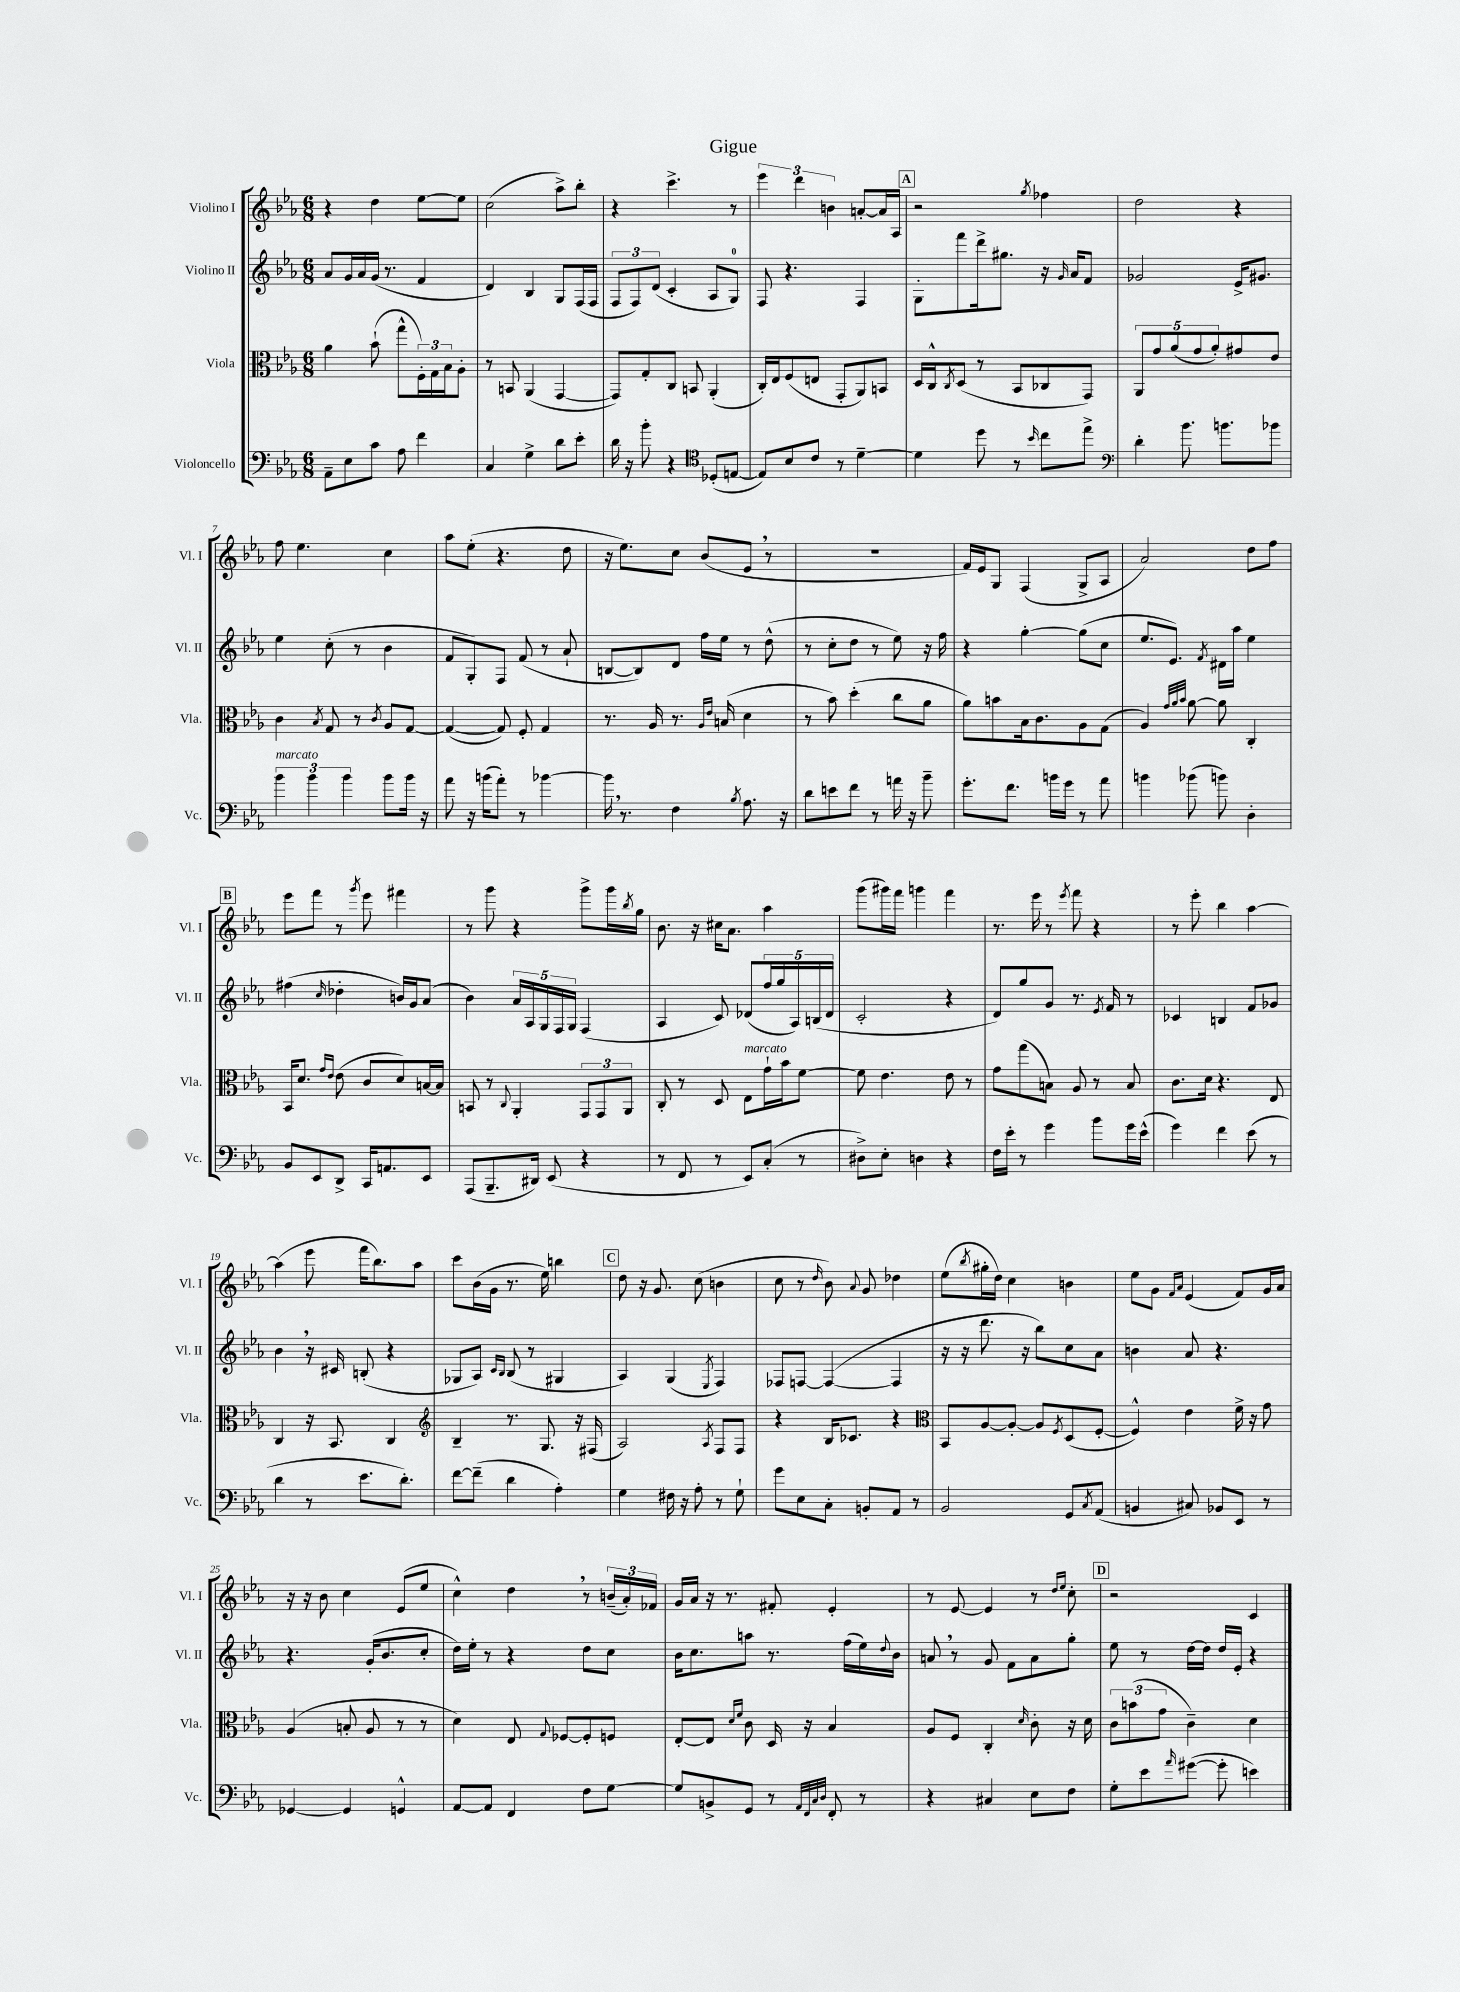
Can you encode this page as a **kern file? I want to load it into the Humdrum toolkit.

**kern	**kern	**kern	**kern
*staff4	*staff3	*staff2	*staff1
*clefF4	*clefC3	*clefG2	*clefG2
*k[b-e-a-]	*k[b-e-a-]	*k[b-e-a-]	*k[b-e-a-]
*M6/8	*M6/8	*M6/8	*M6/8
8AA-~	4a-	8a-	4r
8E-	.	16g	.
.	.	16a-	.
8c	(8b-`	(16g	4dd
.	.	8.r	.
8A-	8gg^^	.	.
4f	24F')	4f	[8ee-
.	24G	.	.
.	24B-	.	.
.	8A-'	.	8ee-]
=	=	=	=
4C	8r	4d)	(2cc
.	8BB	.	.
4G^	(4AA-	4B-	.
8d	[4GG	8G	8aa-^)
8e-'	.	(16F	8bb-'
.	.	16F	.
=	=	=	=
16d	8GG])	12F	4r
16r	.	.	.
.	.	12F)	.
8b-'	8G'	.	.
.	.	(12d	.
4r	8C	4c'	4.ccc^
.	8BB	.	.
*clefC4	*	*	*
(8D-'	(4AA-'	8A-	.
[8E	.	8G)	8r
=	=	=	=
8E])	16C')	8F	6eee-
.	16E-	.	.
8B-	(8F	4.r	.
.	.	.	6ddd
8c	8E	.	.
.	.	.	6b
8r	8GG'	.	.
[4d~	8AA-)	4F	[8a'
.	8BB	.	16a]
.	.	.	16A-
=	=	=	=
4d]	16D	8G'	2r
.	16C^^	.	.
.	8qC	.	.
.	(8D	8fff	.
8dd	8r	16ddd^	.
.	.	8.gg#	.
8r	8BB-	.	.
16qqb-	.	.	8qgg
8cc	8C-	16r	4ff-
.	.	16qqg	.
.	.	16a-	.
8ee-^	8GG)	8f	.
=	=	=	=
*clefF4	*	*	*
4d'	10AA-	2g-	2dd
.	10g	.	.
.	(10a-	.	.
8.b-	.	.	.
.	10g	.	.
.	10a-')	.	.
8.b	.	.	.
.	8g#	16e-^	4r
.	.	8.g#	.
8b-	8e-	.	.
=	=	=	=
6b-	4c	4ee-	8ff
.	.	.	4.ee-
6b-	.	.	.
.	8qB-	.	.
.	8G	(8cc'	.
6b-	.	.	.
.	8r	8r	.
.	8qc	.	.
8b-	8A-	4b-	4cc
16b-	[8G	.	.
16r	.	.	.
=	=	=	=
8a-	(4G_	8f	8aa-
16r	.	8G')	(8ee-'
(16b	.	.	.
8a-')	8G])	8F	4.r
8r	8F'	(8f	.
[4b-	4G	8r	.
.	.	8a-`	8dd
=	=	=	=
16b-]	8.r	[8B	16r
8.r	.	.	8.ee-)
.	.	8B])	.
.	16A-	.	.
4F	8.r	8d	8cc
.	.	16ff	(8b-
.	16qqA-	.	.
.	16qqe-	.	.
.	(16B	16ee-	.
8qB-	.	.	.
8.A-	4d	8r	8e-
.	.	(8dd^^	8r
16r	.	.	.
=	=	=	=
8d	8r	8r	2.r
8e	8b-)	8cc'	.
8f	(4dd'	8dd	.
8r	.	8r	.
16a	8cc	8ee-)	.
16r	.	.	.
8b-~	8a-	16r	.
.	.	16ff	.
=	=	=	=
8.g'	8a-)	4r	16f)
.	.	.	16e-
.	8b	.	8G
8.f	.	.	.
.	16B-	[4gg'	(4F
.	8.c	.	.
16b	.	.	.
16g	.	.	.
8r	8A-	(8gg]	8G^
8a-	(8G	8cc	8A-
=	=	=	=
4b	4A-)	8.ee-	2a-)
.	.	8.e-)	.
.	32qqg	.	.
.	32qqa-	.	.
.	32qqb-	.	.
(8b-	[8a-	.	.
.	.	8qf	.
8b)	8a-]	16d#	.
.	.	16aa-	.
4D'	4C'	4ee-	8dd
.	.	.	8ff
=	=	=	=
8BB-	16BB-	(4ff#	8eee-
.	8.d	.	.
8EE-	.	.	8fff
.	16qqg	.	.
.	16qqe-	16qqcc	.
8DD^	(8e-	4dd-'	8r
.	.	.	8qggg
16CC	8c	.	8eee-
8.AA	.	.	.
.	8d)	16b)	4fff#
.	.	16g	.
8EE-	[16B	(8a-	.
.	16B]	.	.
=	=	=	=
(8AAA-	8BB	4b-)	8r
8.BBB-~	8r	.	8ggg
.	8qqC	.	.
.	4AA-'	20a-	4r
.	.	20A-	.
16DD#)	.	.	.
.	.	20G	.
(8EE-	.	.	.
.	.	20F	.
.	.	20G	.
4r	12GG	(4F	8ggg^
.	12GG	.	.
.	.	.	16ggg
.	12AA-	.	.
.	.	.	8qbb-
.	.	.	16gg
=	=	=	=
8r	8C'	4A-	8.b-
8FF	8r	.	.
.	.	.	16r
8r	8D	8c)	16cc#
.	.	.	8.a-
8EE-)	8E-	(8d-	.
(8C'	16g`	20ff	4aa-
.	.	20gg	.
.	16b-	.	.
.	.	20A-)	.
8r	[8f	.	.
.	.	(20B	.
.	.	20d-	.
=	=	=	=
8D#^)	8f]	2c'	(8ggg
8E-'	4.e-	.	16ggg#)
.	.	.	16fff
4D	.	.	4ggg
4r	8e-	4r	4fff
.	8r	.	.
=	=	=	=
16F	8g	8d)	8.r
16e-'	.	.	.
8r	(8gg	8gg	.
.	.	.	16eee-
4g	8B)	8g	8r
.	.	.	8qeee-
.	8A-	8.r	8fff
8b-	8r	.	4r
.	.	8qe-	.
.	.	16f	.
16g	8B	8r	.
(16e-^^	.	.	.
=	=	=	=
4g)	8.c	4c-	8r
.	.	.	8eee-'
.	16d	.	.
4f	4.r	4B	4bb-
(8e-	.	8f	[4aa-
8r	8E-	8g-	.
=	=	=	=
4d	4C	4b-	(4aa-]
8r	16r	16r	8eee-
.	8.BB-	16c#	.
8.e-	.	(8B'	16fff
.	.	.	8.bb-)
.	4C	4r	.
8.d')	.	.	.
.	.	.	8aa-
=	=	=	=
*	*clefG2	*	*
[8f	4B-~	8G-	8ccc
(8f~]	.	8A-)	(16b-
.	.	.	16g
.	.	16qqc	.
.	.	16qqB-	.
4d	8.r	(8B-	8.r
.	.	8r	.
.	8.G	.	16ee-)
4A-')	.	4G#	4bb
.	16r	.	.
.	(16F#	.	.
=	=	=	=
4G	2A-)	4A-)	8dd
.	.	.	16r
.	.	.	8.g
16F#	.	(4G	.
16r	.	.	.
8A-'	.	.	(8cc
.	8qA-	8qE-	.
8r	8F	4F)	4b
8G`	8F	.	.
=	=	=	=
8g	4r	8F-	8cc
8E-	.	[8F	8r
.	.	.	16qqdd
8C'	16B-	(4F_	8b-)
.	8.c-	.	.
.	.	.	8qqa-
8BB'	.	.	8g
8AA-	4r	4F]	4dd-
8r	.	.	.
=	=	=	=
*	*clefC3	*	*
2BB-	8BB-	16r	(8ee-
.	.	16r	.
.	.	.	8qbb-
.	[8A-	8.ddd	16gg#'
.	.	.	16dd)
.	8A-'_	.	4cc
.	.	16r	.
.	8A-]	8bb-)	.
.	8qF	.	.
8GG	(8D	8cc	4b
8qC	.	.	.
(8AA-	[8F'	8a-	.
=	=	=	=
4BB	4F^^])	4b	8ee-
.	.	.	8g
.	.	.	16qqf
.	.	.	16qqa-
8C#)	4e-	8a-	(4e-
8BB-	.	4.r	.
8EE-	16f^	.	8f)
.	16r	.	.
8r	8g	.	16g
.	.	.	16a-
=	=	=	=
[4GG-	(4A-	4.r	16r
.	.	.	16r
.	.	.	8b-
4GG-]	8B'	.	4cc
.	8A-	(16g'	.
.	.	8.b-	.
4GG^^	8r	.	(8e-
.	8r	8cc'	8ee-
=	=	=	=
[8AA-	4d)	16dd)	4cc^^)
.	.	16ee-'	.
8AA-]	.	8r	.
4FF	8E-	4r	4dd
.	8qqG	.	.
.	[8F-	.	.
8F	8F-']	8dd	8r
[8G	8F	8cc	(24b~
.	.	.	24a-')
.	.	.	24f-
=	=	=	=
8G]	[8E-'	16b-	16g
.	.	8.cc	16a-
8BB^	8E-]	.	16r
.	.	.	8.r
.	16qqd	.	.
.	16qqf	.	.
8GG	8c	8aa	.
8r	16D	8.r	8f#'
.	16r	.	.
32qqAA-	.	.	.
32qqFF	.	.	.
32qqC	.	.	.
32qqD	.	.	.
8FF'	4B-	.	4e-'
.	.	(16ff	.
8r	.	16ee-)	.
.	.	8qqdd	.
.	.	16b-	.
=	=	=	=
4r	8A-	8a	8r
.	8F	8r	[8e-
4C#	4C'	8g	4e-]
.	.	8f	.
.	16qqd	.	.
8E-	8c'	8a	8r
.	.	.	16qqdd
.	.	.	16qqee-
8F	16r	8gg'	8cc'
.	16d	.	.
=	=	=	=
8G'	12c	8ee-	2r
.	(12b	.	.
8e-	.	8r	.
.	12g	.	.
16qqa-	.	.	.
([8g#	4c~)	[16dd	.
.	.	16dd]	.
8g#']	.	16dd	.
.	.	16e-'	.
4e)	4d	4r	4c
==	==	==	==
*-	*-	*-	*-
